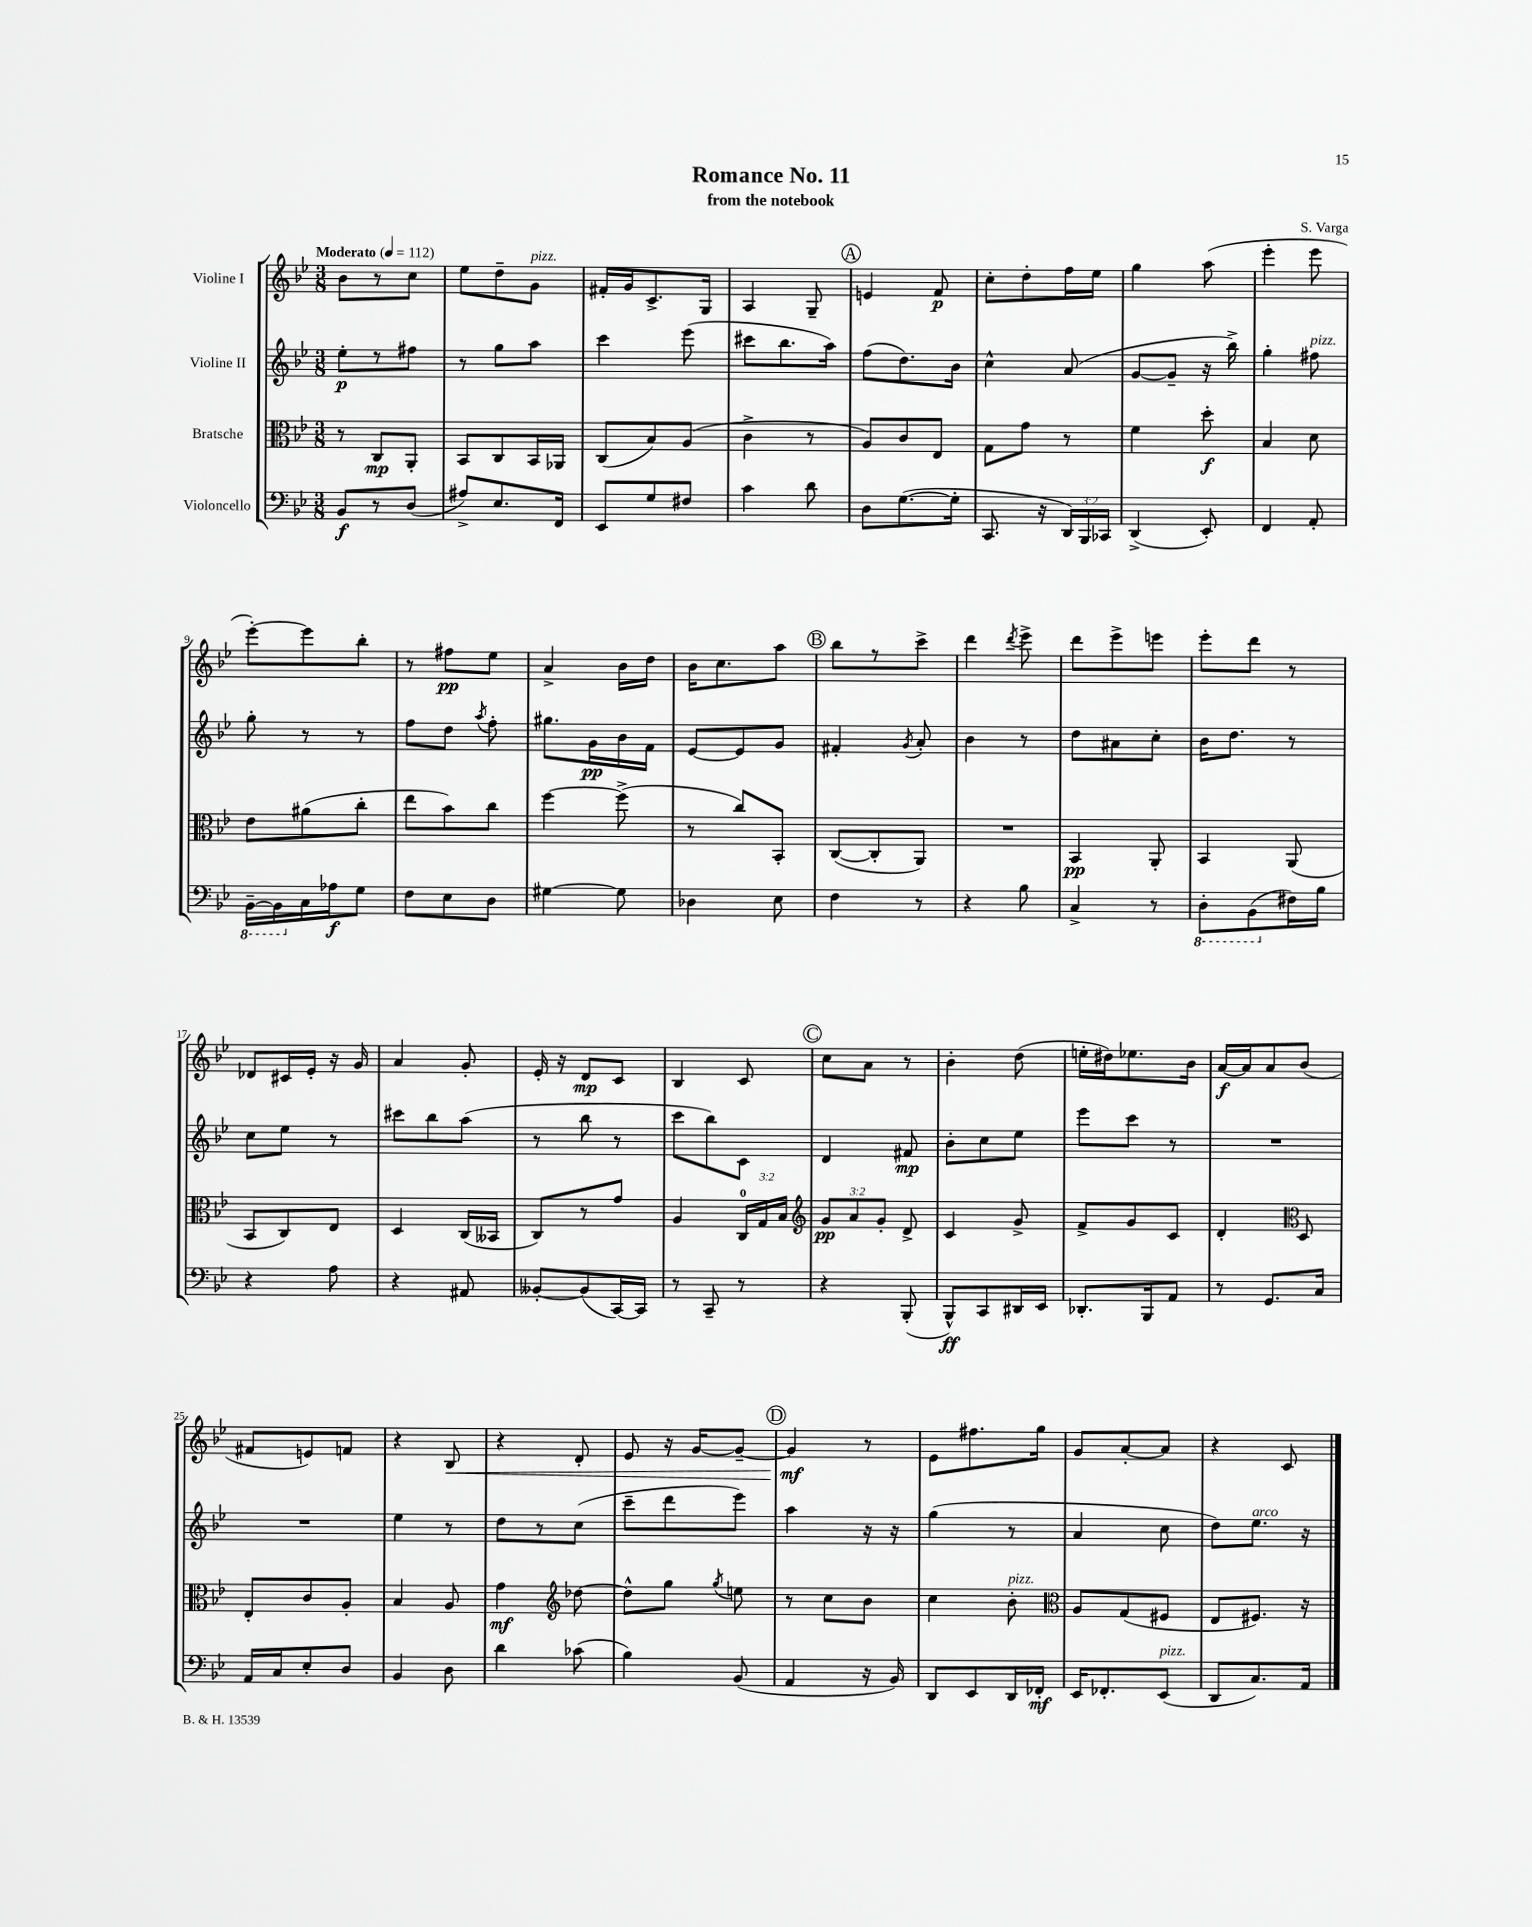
\header { title = "Romance No. 11" composer = "S. Varga" subtitle = "from the notebook" }
<<
\new StaffGroup <<
\new Staff = "s0" \with { instrumentName = "Violine I" } {
    \clef treble \key bes \major \numericTimeSignature \time 3/8 \tempo "Moderato" 4 = 112
    \autoBeamOff bes'8[ r8 c''8] |
    ees''8[ d''8-- g'8]^\markup { \italic "pizz." } |
    fis'16[-. g'16 c'8.-> g16] |
    a4 g8-- |
    \mark \markup { \circle "A" } e'4 f'8\p |
    c''8[-. d''8-. f''16 ees''16] |
    g''4 a''8( |
    ees'''4-. ees'''8 |
    ees'''8[~-.) ees'''8 bes''8]-. |
    r8 fis''8[\pp ees''8] |
    a'4-> bes'16[ d''16] |
    bes'16[ c''8. a''8] |
    \mark \markup { \circle "B" } bes''8[ r8 c'''8]-> |
    d'''4 \acciaccatura { d'''8 } ees'''8-> |
    d'''8[ ees'''8-> e'''8] |
    ees'''8[-. d'''8] r8 |
    des'8[ cis'16 ees'16]-. r16 g'16 |
    a'4 g'8-. |
    ees'16-. r16 d'8[\mp c'8] |
    bes4 c'8 |
    \mark \markup { \circle "C" } c''8[ a'8] r8 |
    bes'4-. d''8( |
    e''16[-. dis''16) ees''8. bes'16] |
    a'16[~\f a'16 a'8 bes'8]( |
    fis'8[ e'8) f'8] |
    r4 bes8\< |
    r4 d'8-. |
    ees'8 r16 g'16[~ g'8]~-- |
    \mark \markup { \circle "D" } g'4\mf\! r8 |
    ees'8[ fis''8. g''16] |
    g'8[ a'8~-. a'8] |
    r4 c'8 \bar "|." |
}
\new Staff = "s1" \with { instrumentName = "Violine II" } {
    \clef treble \key bes \major \numericTimeSignature \time 3/8
    \autoBeamOff ees''8[-.\p r8 fis''8] |
    r8 g''8[ a''8] |
    c'''4 ees'''8( |
    cis'''8[ bes''8. a''16]) |
    \mark \markup { \circle "A" } f''8[( d''8.) bes'16] |
    c''4-^ a'8( |
    g'8[~ g'8]-- r16 bes''16->) |
    g''4-. fis''8^\markup { \italic "pizz." } |
    g''8-. r8 r8 |
    f''8[ d''8] \acciaccatura { a''8 } f''8-. |
    gis''8.[ g'16\pp bes'16 f'16] |
    ees'8[~ ees'8 g'8] |
    \mark \markup { \circle "B" } fis'4-. \acciaccatura { g'8 } a'8-. |
    bes'4 r8 |
    d''8[ ais'8 c''8]-. |
    bes'16[ d''8.] r8 |
    c''8[ ees''8] r8 |
    cis'''8[ bes''8 a''8]( |
    r8 bes''8 r8 |
    c'''8[ bes''8) c'8] |
    \mark \markup { \circle "C" } d'4 fis'8\mp |
    bes'8[-. c''8 ees''8] |
    ees'''8[ c'''8] r8 |
    R4. |
    R4. |
    ees''4 r8 |
    d''8[ r8 c''8]( |
    c'''8[-- d'''8 ees'''8]) |
    \mark \markup { \circle "D" } a''4 r16 r16 |
    g''4( r8 |
    a'4 c''8 |
    d''8[) ees''8.]^\markup { \italic "arco" } r16 \bar "|." |
}
\new Staff = "s2" \with { instrumentName = "Bratsche" } {
    \clef alto \key bes \major \numericTimeSignature \time 3/8 \override Staff.TupletNumber.text = #tuplet-number::calc-fraction-text
    \autoBeamOff r8 c8[\mp a,8]-. |
    bes,8[ c8 bes,16 aes,16] |
    c8[( bes8) a8]( |
    c'4-> r8 |
    \mark \markup { \circle "A" } a8[) c'8 ees8] |
    g8[ g'8] r8 |
    f'4 d''8-.\f |
    bes4 d'8 |
    ees'8[ ais'8( c''8]-. |
    ees''8[ bes'8) c''8] |
    f''4~ f''8->( |
    r8 c''8[) bes,8]-. |
    \mark \markup { \circle "B" } c8[~( c8-. a,8]) |
    R4. |
    bes,4\pp a,8-. |
    bes,4 a,8( |
    bes,8[ c8) ees8] |
    d4 c16[( beses,16] |
    c8[) r8 g'8] |
    a4 \tuplet 3/2 { c16[-0 g16 bes16] } |
    \mark \markup { \circle "C" } \clef treble \tuplet 3/2 { g'8[\pp a'8 g'8]-. } d'8-> |
    c'4 g'8-> |
    f'8[-> g'8 c'8] |
    d'4-. \clef alto d8 |
    ees8[-. c'8 a8]-. |
    bes4 a8 |
    g'4\mf \clef treble des''8~ |
    des''8[-^ g''8] \acciaccatura { g''8 } e''8 |
    \mark \markup { \circle "D" } r8 c''8[ bes'8] |
    c''4 bes'8-.^\markup { \italic "pizz." } |
    \clef alto a8[ g8( fis8] |
    ees8[ fis8.]) r16 \bar "|." |
}
\new Staff = "s3" \with { instrumentName = "Violoncello" } {
    \clef bass \key bes \major \numericTimeSignature \time 3/8 \override Staff.TupletNumber.text = #tuplet-number::calc-fraction-text
    \autoBeamOff bes,8[\f r8 d8]( |
    ais8[->) ees8. f,16] |
    ees,8[ g8 fis8] |
    c'4 d'8 |
    \mark \markup { \circle "A" } d8[ g8.~( g16]-. |
    c,8. r16 \tuplet 3/2 { d,16[) bes,,16 ces,16] } |
    d,4->( ees,8-.) |
    f,4 a,8-. |
    \ottava #-1 bes,,16[~-- bes,,16 \ottava #0 c16 aes16\f g8] |
    f8[ ees8 d8] |
    gis4~ gis8 |
    des4 ees8 |
    \mark \markup { \circle "B" } f4 r8 |
    r4 bes8 |
    c4-> r8 |
    \ottava #-1 d,8[-. bes,,8( \ottava #0 fis16) bes16] |
    r4 a8 |
    r4 ais,8 |
    beses,8[~-. beses,8( c,16~) c,16] |
    r8 c,8-- r8 |
    \mark \markup { \circle "C" } r4 bes,,8-.( |
    bes,,8[-^\ff) c,8 dis,16 ees,16] |
    des,8.[-. bes,,16 a,8] |
    r8 g,8.[ c16] |
    a,16[ c16 ees8-. d8] |
    bes,4 d8 |
    d'4 ces'8( |
    bes4) bes,8( |
    \mark \markup { \circle "D" } a,4 r16 bes,16) |
    d,8[ ees,8 d,16 fes,16]-.\mf |
    ees,16[ fes,8.-. ees,8]^\markup { \italic "pizz." }( |
    d,8[ c8.) a,16] \bar "|." |
}
>>
>>
